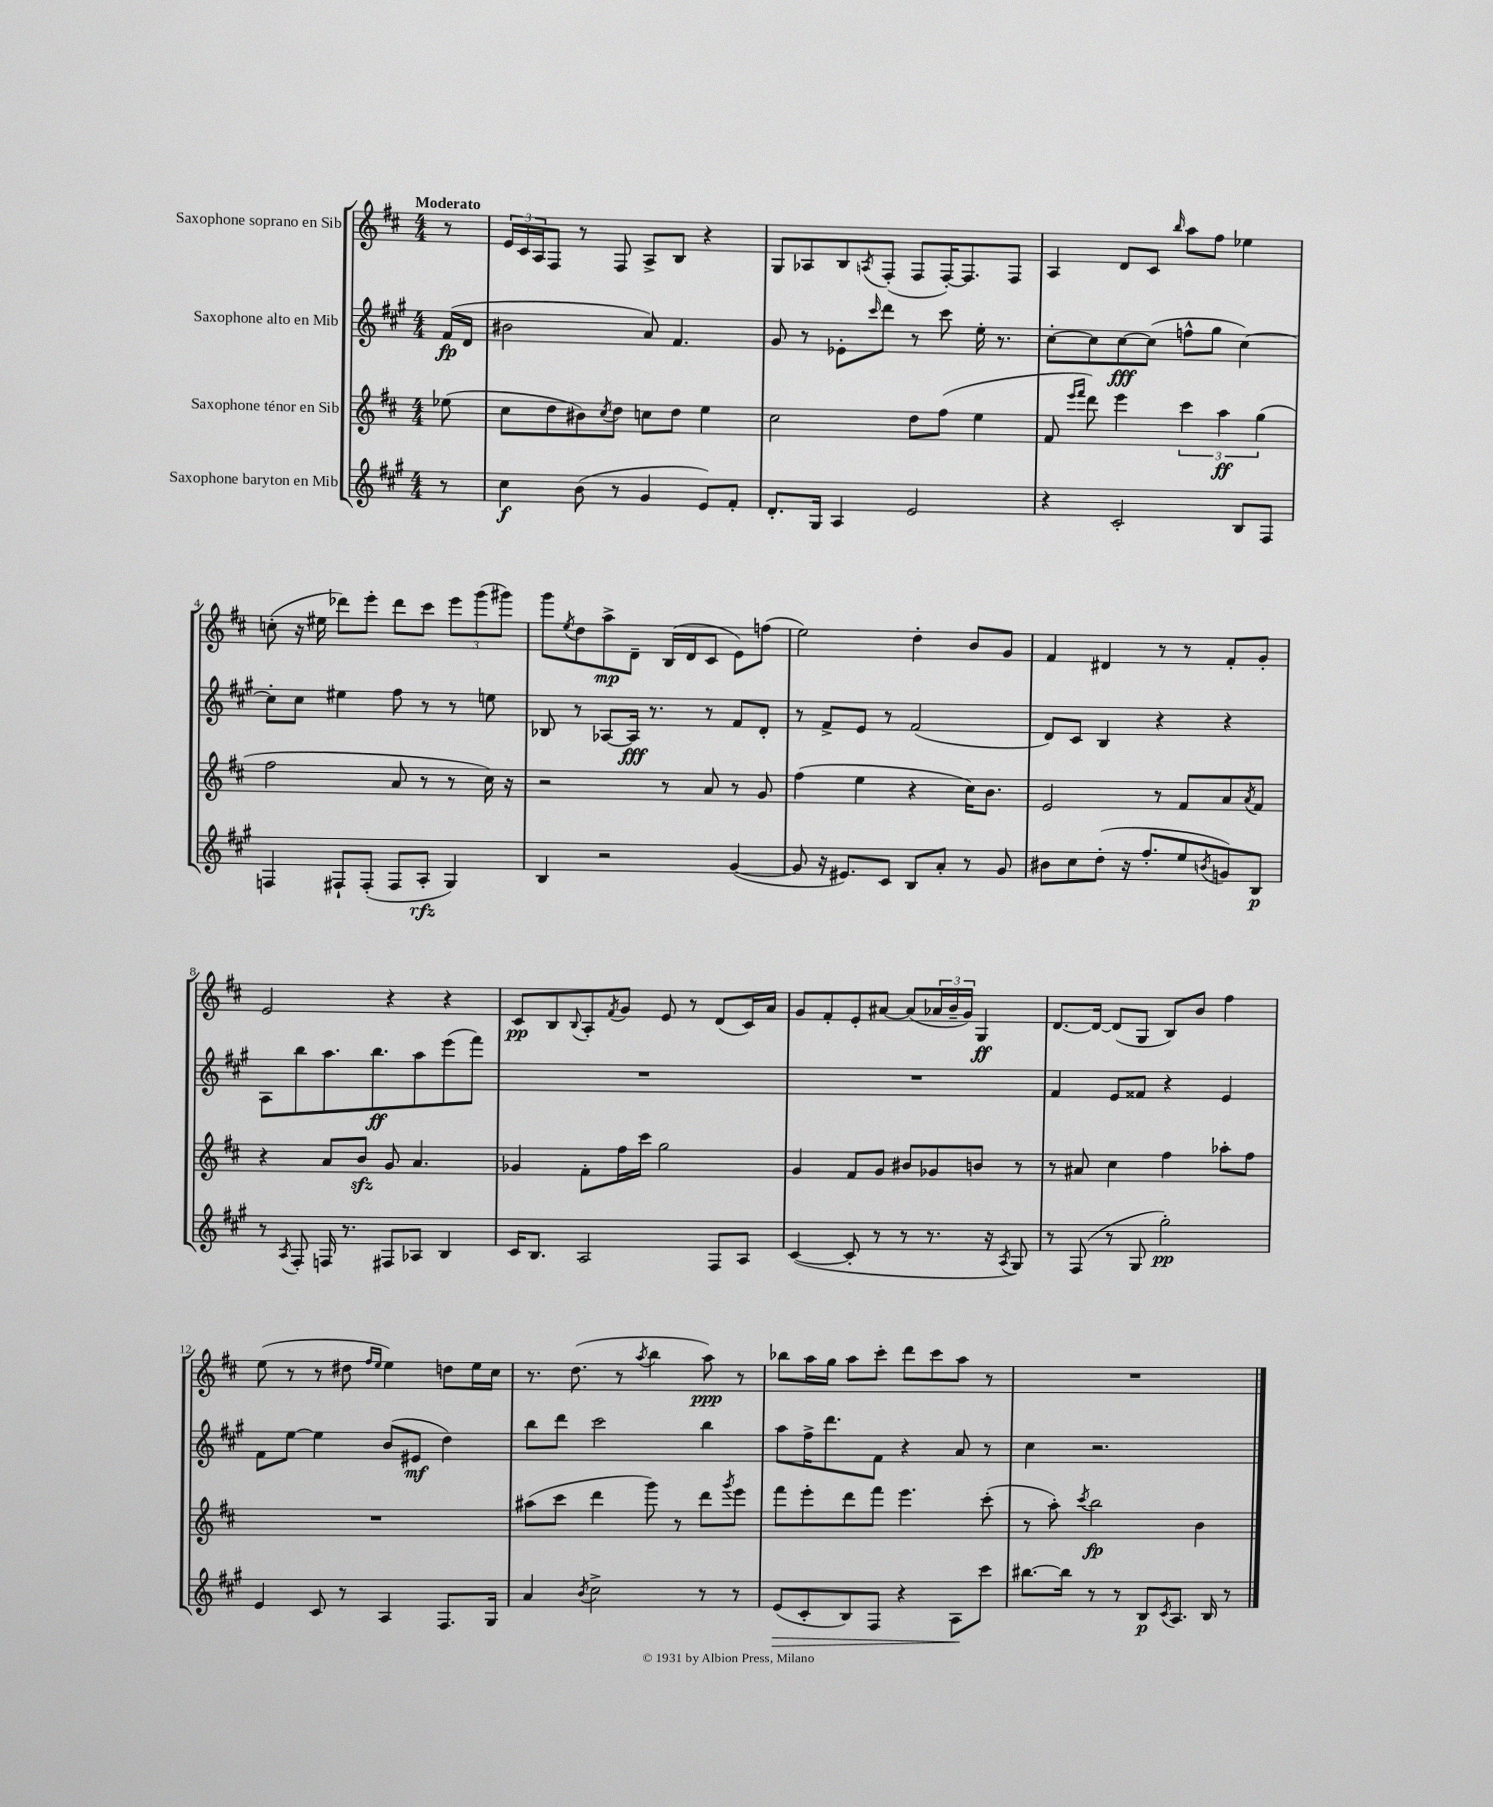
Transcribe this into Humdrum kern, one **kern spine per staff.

**kern	**kern	**kern	**kern
*staff4	*staff3	*staff2	*staff1
*clefG2	*clefG2	*clefG2	*clefG2
*k[f#c#g#]	*k[f#c#]	*k[f#c#g#]	*k[f#c#]
*M4/4	*M4/4	*M4/4	*M4/4
8r	(8ee-	(16f#	8r
.	.	16d	.
=	=	=	=
4cc#	8cc#	2b#	24e
.	.	.	24c#
.	.	.	24A
.	8dd	.	8F#
(8b	8b#)	.	8r
.	8qcc#	.	.
8r	8dd	.	8F#
4g#	8cc	8a)	8A^
.	8dd	4.f#	8B
8e)	4ee	.	4r
8f#'	.	.	.
=	=	=	=
8.d'	2cc#	8g#	8G
.	.	8r	8A-
16G#	.	.	.
4A	.	8e-'	8B
.	.	16qqccc#	8qA
.	.	8ddd	(8F#'
2e	8dd	8r	8F#
.	(8ff#	8ccc#	[16F#')
.	.	.	8.F#]
.	4ee	16ee'	.
.	.	8.r	.
.	.	.	8F#
=	=	=	=
4r	8f#	[8cc#'	4A
.	16qqeee	.	.
.	16qqfff#	.	.
.	8ddd)	8cc#]	.
2c#'	4eee	[8cc#	8d
.	.	(8cc#]	8c#
.	.	.	16qqbb
.	6ccc#	8ff^^	8aa
.	.	8gg#	8ff#
.	6aa	.	.
8B	.	[4cc#)	4ee-
.	(6gg	.	.
8F#	.	.	.
=	=	=	=
4F	2ff#	8cc#']	(8cc'
.	.	8cc#	16r
.	.	.	16ee#
8F#`	.	4ee#	8ddd-)
(8F#'	.	.	8eee'
8F#	8a	8ff#	8ddd-
8A'	8r	8r	8ccc#
4G#)	8r	8r	12eee
.	.	.	(12ggg
.	16cc#)	8ee	.
.	.	.	12ggg#)
.	16r	.	.
=	=	=	=
4B	2r	8B-	8ggg
.	.	.	8qee
.	.	8r	8dd
2r	.	[8A-	8aa^
.	.	16A-]	8d~
.	.	8.r	.
.	8r	.	(16B
.	.	.	16d
.	8a	8r	8c#
([4g#	8r	8f#	8e)
.	8g	8d'	(8ff
=	=	=	=
8g#]	(4ff#	8r	2ee)
16r	.	8f#^	.
8.e#)	.	.	.
.	4ee	8e	.
8c#	.	8r	.
8B	4r	(2f#	4dd'
8a'	.	.	.
8r	16cc#)	.	8b
.	8.b	.	.
8g#	.	.	8g
=	=	=	=
8b#	2e	8d)	4f#
8cc#	.	8c#	.
(8dd'	.	4B	4d#
16r	.	.	.
8.ff#'	.	.	.
.	8r	4r	8r
8ee	8f#	.	8r
8qb	.	.	.
8g)	8a	4r	8f#'
.	8qa	.	.
8B	8f#	.	8g'
=	=	=	=
8r	4r	8A	2e
8qA	.	.	.
8F#'	.	8bb	.
16F	8a	8.aa	.
8.r	.	.	.
.	8b	.	.
.	.	8.bb	.
8F#	8g	.	4r
8A-	4.a	8aa	.
4B	.	(8eee	4r
.	.	8fff#)	.
=	=	=	=
16c#	4g-	1r	8c#
8.B	.	.	.
.	.	.	8B
.	.	.	8qqB
2A	8f#'	.	8A'
.	.	.	8qf#
.	16ff#	.	8g
.	16ccc#	.	.
.	2gg	.	8e
.	.	.	8r
8F#	.	.	(8d
8A	.	.	16c#)
.	.	.	16a
=	=	=	=
([4c#	4g	1r	8g
.	.	.	8f#'
8c#']	8f#	.	8e'
8r	8g	.	[8a#
8r	8b#	.	(8a#]
8.r	8g-	.	24a-
.	.	.	24b~
.	.	.	24g)
.	8b	.	4G
16r	.	.	.
8qA	.	.	.
8G#)	8r	.	.
=	=	=	=
8r	8r	4f#	[8.d
(8F#	8a#	.	.
.	.	.	16d_
8r	4cc#	8e	(8d]
8G#	.	8f##	8G
2gg#')	4ff#	4r	8B)
.	.	.	8b
.	8aa-'	4e	4ff#
.	8ff#	.	.
=	=	=	=
4e	1r	8f#	(8ee
.	.	[8ee	8r
8c#	.	4ee]	8r
8r	.	.	8dd#
.	.	.	16qqff#
.	.	.	16qqee
4A	.	(8b	4ee)
.	.	8e#	.
8.F#	.	4dd)	8dd
.	.	.	16ee
16G#	.	.	16cc#
=	=	=	=
4a	(8aa#	8bb	8.r
.	8ccc#	8ddd	.
.	.	.	(8.dd
8qb	.	.	.
2cc#^	4ddd	2ccc#	.
.	.	.	8r
.	.	.	8qaa
.	8ggg)	.	4bb
.	8r	.	.
8r	8ddd	4bb	8aa)
.	8qggg	.	.
8r	8eee	.	8r
=	=	=	=
(8e	8fff#	8aa	8bb-
8c#'	8eee'	16ff#^	16aa
.	.	8.ddd	16gg
8B)	8ddd	.	8aa
8F#	8fff#	8f#	8ccc#'
4r	4.eee	4r	8ddd
.	.	.	8ccc#
8A	.	8a	8aa
8ccc#	(8ccc#'	8r	8r
=	=	=	=
[8.bb#	8r	4cc#	1r
.	8aa')	.	.
16bb#]	.	.	.
.	8qccc#	.	.
8r	2bb	2.r	.
8r	.	.	.
8B	.	.	.
8qc#	.	.	.
8.A	.	.	.
.	4b	.	.
16B	.	.	.
8r	.	.	.
==	==	==	==
*-	*-	*-	*-
